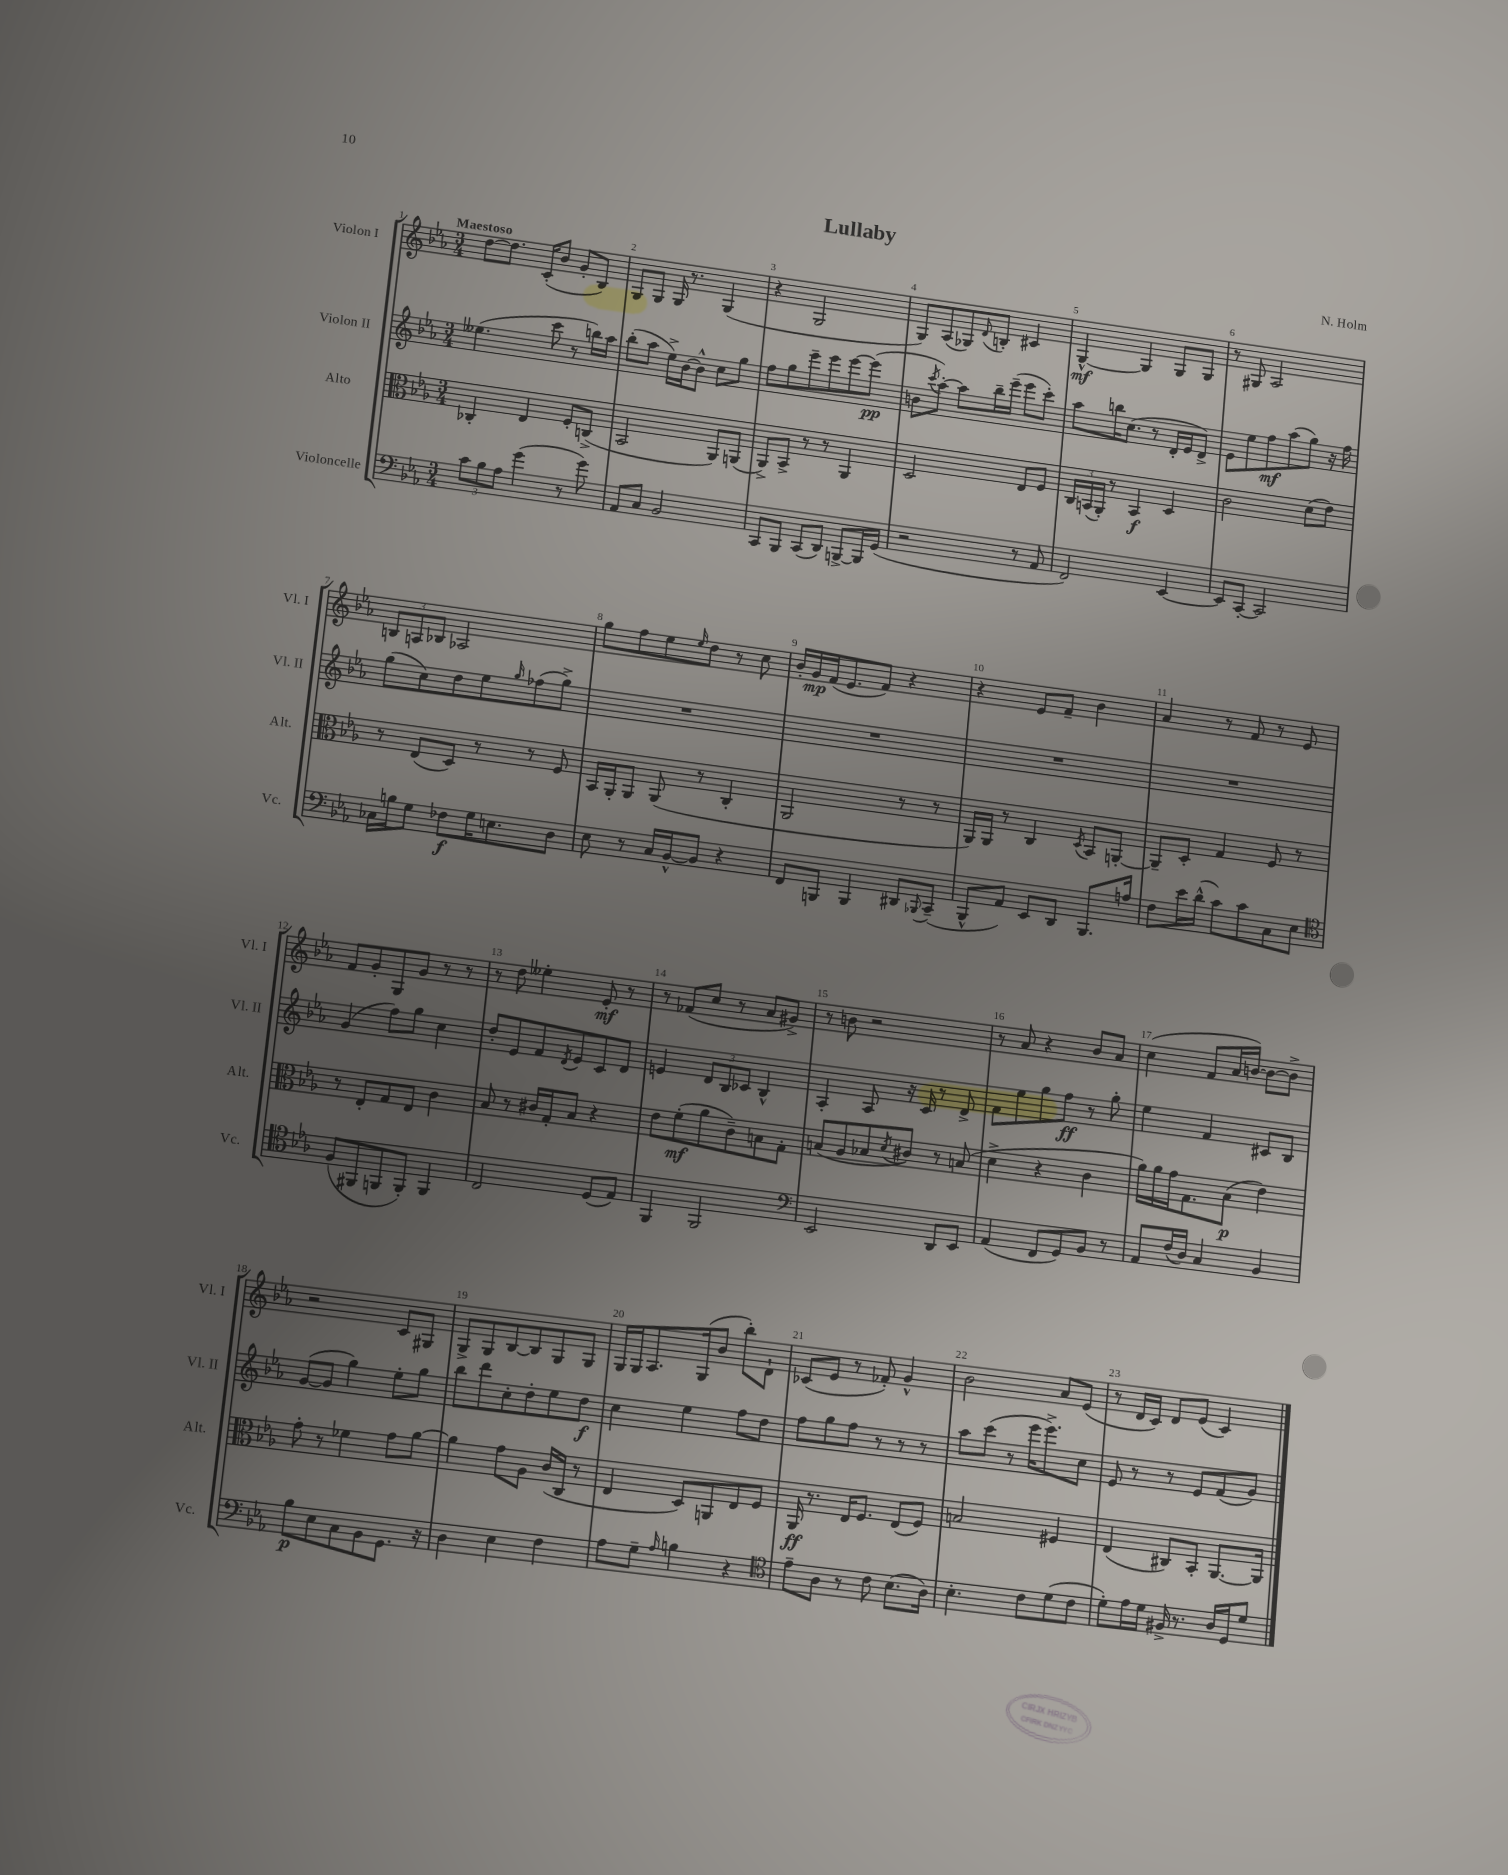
\header { title = "Lullaby" composer = "N. Holm" }
<<
\new StaffGroup <<
\new Staff = "s0" \with { instrumentName = "Violon I" shortInstrumentName = "Vl. I" } {
    \clef treble \key ees \major \numericTimeSignature \time 3/4 \tempo "Maestoso"
    d''8~ d''8. c'16-.( bes'8 g'8-. bes8) |
    g8 g8 g16 r8. g4( |
    r4 g2 |
    g8) aes8( ges8) \appoggiatura { d'8 } b8-. cis'4 |
    g4~-^\mf g4 g8 g8 |
    r8 gis8 aes2 |
    \tuplet 3/2 { b8 a8 bes8 } aes2 |
    g''8 f''8 ees''8 \grace { ees''16 } d''8 r8 c''8 |
    bes'16-. g'16\mp f'16( ees'8. f'8) r4 |
    r4 ees'8 f'8-- bes'4 |
    aes'4 r8 f'8 r8 ees'8 |
    f'8 g'8-. g8 g'8 r8 r8 |
    r8 d''8 eeses''4-. ees'8-.\mf r8 |
    r8 fes'8( c''8 r8 aes'8 gis'8->) |
    r8 b'8 r2 |
    r8 aes'8 r4 bes'8 aes'8 |
    c''4( f'8 aes'16 b'16~) b'8~ b'8-> |
    r2 c'8 gis8 |
    g8-> g8 bes8~ bes8 g8 g8 |
    g16 g16 aes8. g16( bes'8 bes''8-.) d'8-! |
    ces'8( ees'8 r8 fes'8-.) g'4-^ |
    bes'2 aes'8 ees'8( |
    r8 d'16 c'16) d'8 ees'8( c'4) \bar "|." |
}
\new Staff = "s1" \with { instrumentName = "Violon II" shortInstrumentName = "Vl. II" } {
    \clef treble \key ees \major \numericTimeSignature \time 3/4
    eeses''4.( c'''8 r8 b''16) aes''16 |
    bes''8-.( aes''8 ees''16->) bes'16~ bes'8-^ c''8 g''8 |
    f''8 g''8 ees'''8-- ees'''8 ees'''8~ ees'''8\pp( |
    b'8 \acciaccatura { c'''8 } aes''8~-.) aes''8 bes''16-- ees'''16--( ees'''8 c'''8-.) |
    aes''8 b''16 c''8.( r8 d'16-. ees'16 d'8->) |
    ees'8 ees''8 f''8\mf aes''8( g''8) r16 f''16 |
    g''8( c''8) d''8 ees''8 \grace { g''16 } fes''8( g''8->) |
    R2. |
    R2. |
    R2. |
    R2. |
    g'4( f''8) g''8 c''4 |
    d''8-. ees'8 f'8 \acciaccatura { d'8 } ees'8 c'8 d'8 |
    e'4 \tuplet 3/2 { d'8 bes8 ces'8 } bes4-^ |
    aes4-. aes8 r16 c'16 r8 d'8-> |
    f'8 ees''8 g''8 f''8\ff r8 g''8-. |
    ees''4 f'4 cis'8 bes8 |
    g'8~( g'8 g''4) ees''8-. g''8 |
    bes''8 d'''8 c''8-. d''8-. ees''8 d''8\f |
    c''4 ees''4 f''8 d''8 |
    f''8 g''8 f''8 r8 r8 r8 |
    aes''8 c'''8( r8 ees'''16 ees'''8.->) c''8 |
    ees'8 r8 r8 ees'8 f'8( g'8) \bar "|." |
}
\new Staff = "s2" \with { instrumentName = "Alto" shortInstrumentName = "Alt." } {
    \clef alto \key ees \major \numericTimeSignature \time 3/4
    ces4-. ees4 f8-. c8->( |
    bes,2 aes,8) a,8( |
    aes,8->) bes,8-> r8 r8 aes,4 |
    d2 ees8 f8 |
    \tuplet 3/2 { c16 b,16( aes,16-.) } r8 b,4\f d4 |
    c'2 d'8( ees'8) |
    r8 ees8( d8) r8 r8 f8 |
    bes,16 aes,16-. aes,8 aes,8( r8 c4-. |
    aes,2 r8 r8 |
    aes,16) aes,16 r8 c4 \acciaccatura { d8 } bes,8 a,8~-. |
    a,8-- d8-. g4 f8 r8 |
    r8 ees8-. g8 ees8 c'4 |
    bes8 r8 cis'16 g16-. bes8 r4 |
    ees'8 f'8-.\mf( aes'8 c'8--) b8 g8-. |
    b8( aes8 bes8 \acciaccatura { d'8 } cis'8) r8 b8( |
    d'4-> r4 c'4 |
    aes'16) aes'16 g'16 g8. bes8\p( ees'4) |
    g'8-. r8 fes'4 g'8 aes'8~ |
    aes'4 g'8 aes8 c'16( c16 r8 |
    ees4 d8) a,8 ees8 f8 |
    aes,16\ff r8. ees16 f8. ees8( f8) |
    b2 fis4 |
    ees4( cis8) bes,8-. aes,8.~ aes,16 \bar "|." |
}
\new Staff = "s3" \with { instrumentName = "Violoncelle" shortInstrumentName = "Vc." } {
    \clef bass \key ees \major \numericTimeSignature \time 3/4
    \tuplet 3/2 { c'8 bes8 aes8 } g'4( r8 g'8) |
    aes,8 c8 bes,2 |
    c,8 bes,,8 c,8( d,8) b,,8~-> b,,16 g,16( |
    r2 r8 aes,8 |
    f,2) ees,4~ |
    ees,8 c,8~-. c,2 |
    ces16 b16 g8 fes8\f g16 e8. d8 |
    ees8 r8 c16 bes,16~-^ bes,8 r4 |
    f,8 b,,8 b,,4 dis,8 \appoggiatura { bes,,8 } c,8--( |
    bes,,8-^ aes,8) ees,8 d,8 bes,,8. a16 |
    f8 ees'16 d'16-^( c'8) c'8 c8 ees8 |
    \clef tenor f8( fis,8 f,8 f,8-.) f,4 |
    c2 d8( ees8) |
    f,4 f,2 |
    \clef bass ees,2 d,8 ees,8 |
    aes,4( f,8 g,8) bes,8 r8 |
    aes,8 f16( d16) c4 bes,4 |
    bes8\p ees8 c8 bes,8 g,8. r16 |
    d4 ees4 f4 |
    aes8 g8-- \grace { aes16 } b4 r4 |
    \clef tenor ees'8-- aes8 r8 c'8 bes8.( aes16) |
    bes4.-. c'8 d'8( c'8 |
    d'8-.) ees'16 d'16 fis16-> r8. aes16 d16 d'8 \bar "|." |
}
>>
>>
\layout { \context { \Score \override BarNumber.break-visibility = ##(#f #t #t) barNumberVisibility = #all-bar-numbers-visible } }
